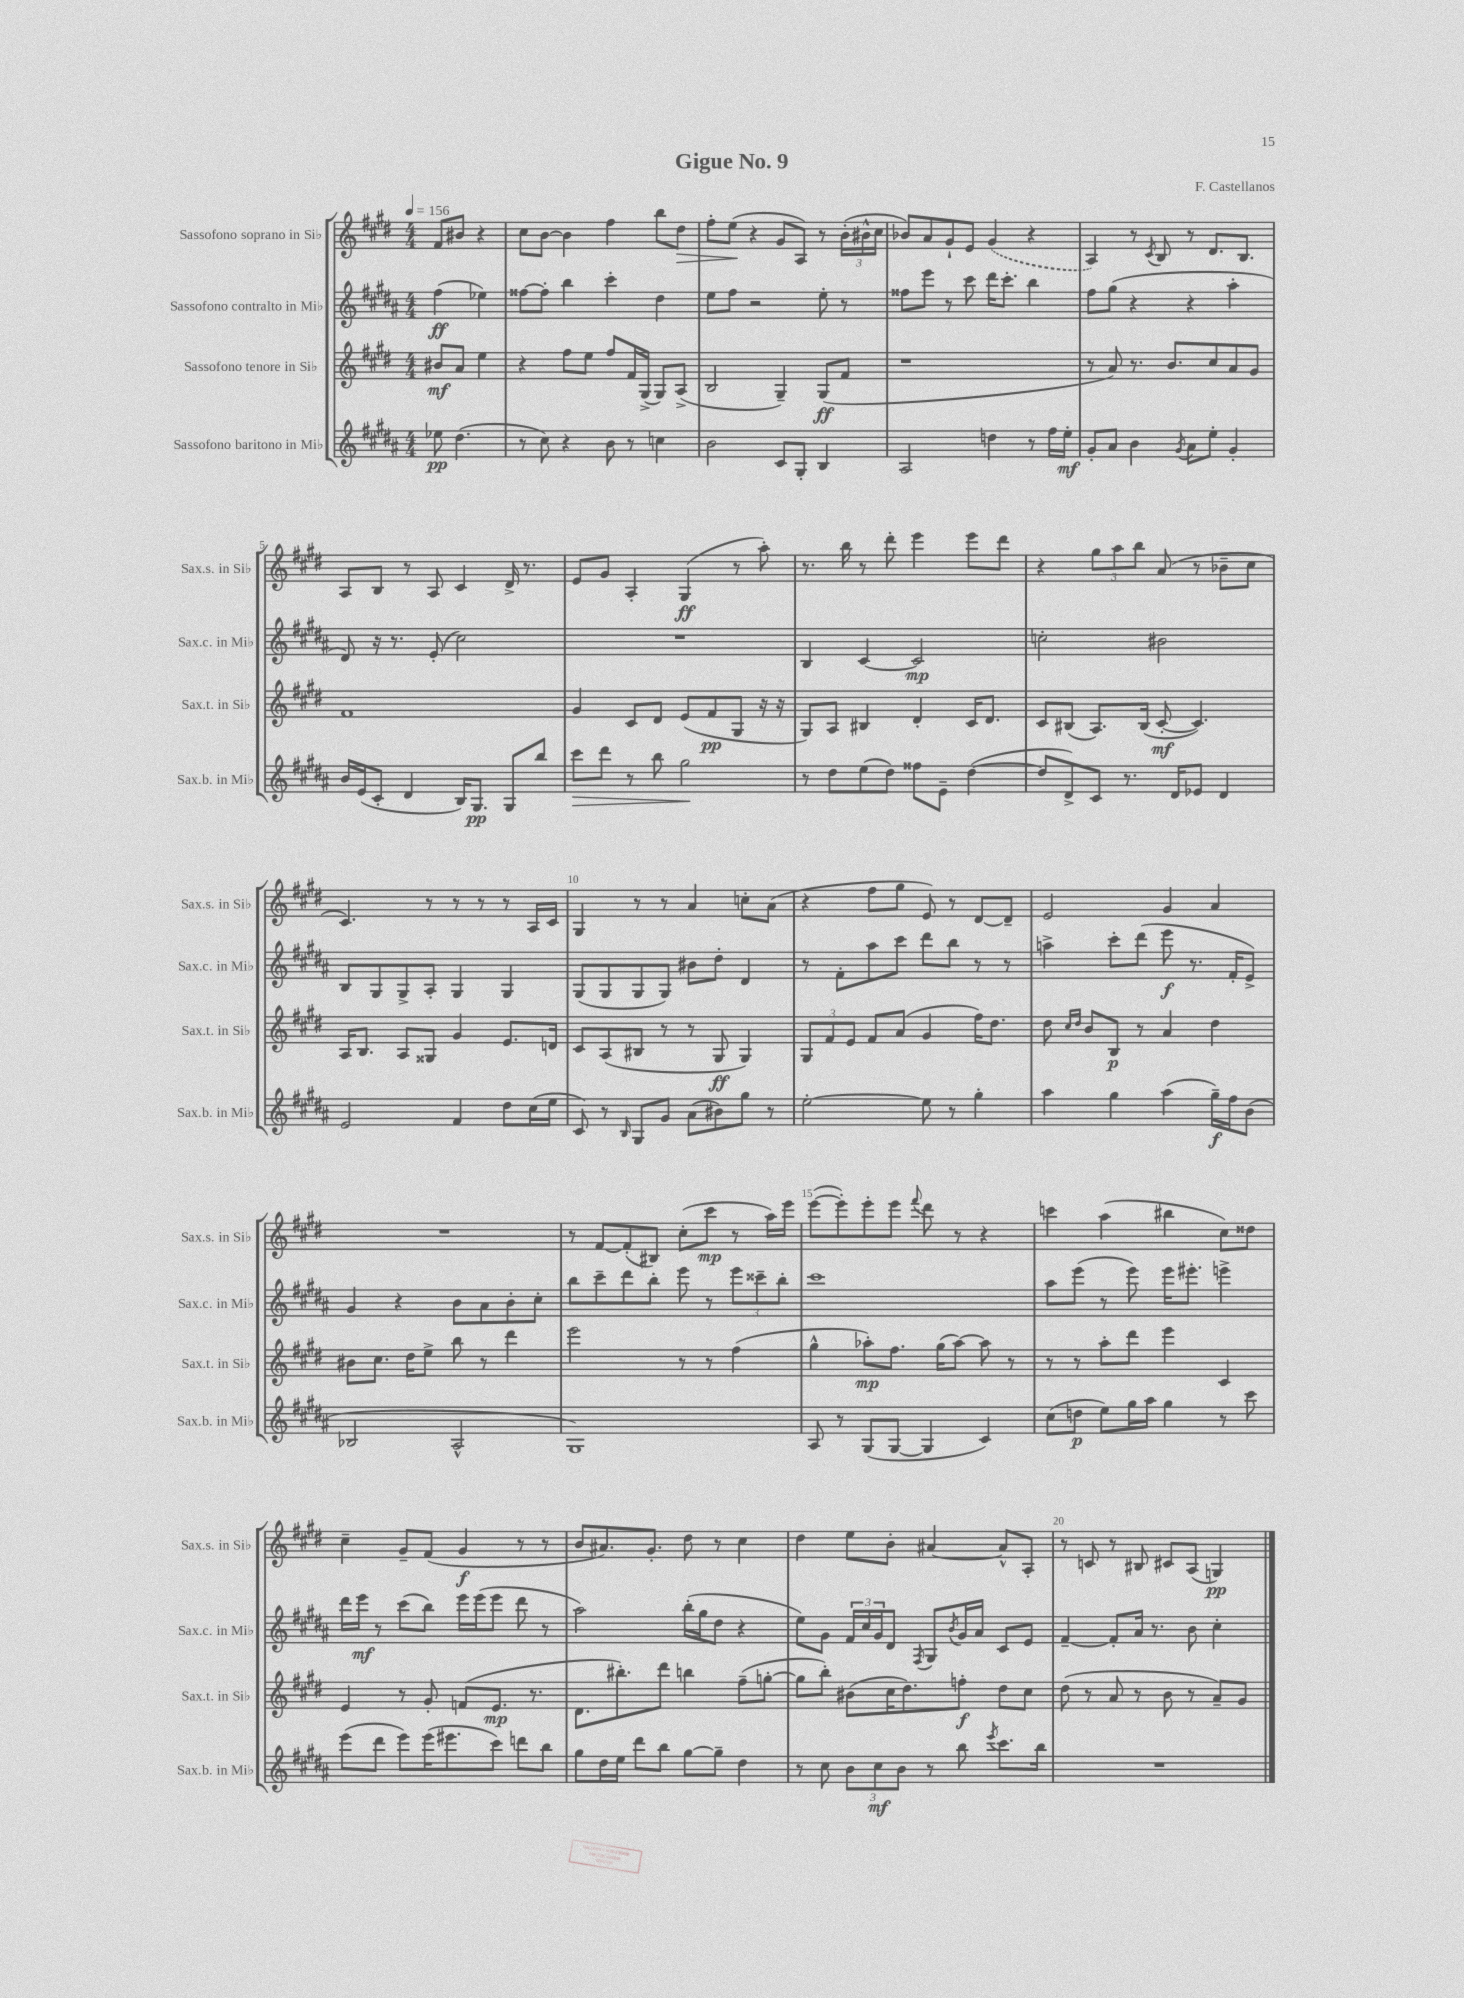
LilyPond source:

\header { title = "Gigue No. 9" composer = "F. Castellanos" }
<<
\new StaffGroup <<
\new Staff = "s0" \with { instrumentName = "Sassofono soprano in Sib" shortInstrumentName = "Sax.s. in Sib" } {
    \clef treble \key e \major \numericTimeSignature \time 4/4 \partial 2 \tempo 4 = 156
    fis'8 bis'8 r4 |
    cis''8 b'8~ b'4 fis''4 b''8 dis''8\> |
    fis''8-. e''8\!( r4 gis'8 a8) r8 \tuplet 3/2 { b'16-.( bis'16-^ cis''16 } |
    bes'8) a'8 gis'8-! e'8 \once \slurDashed gis'4( r4 |
    a4) r8 \acciaccatura { cis'8 } b8 r8 dis'8. b8. |
    a8 b8 r8 a8 cis'4 dis'16-> r8. |
    e'8 gis'8 a4-. gis4\ff( r8 a''8-.) |
    r8. b''16 r8 dis'''8-. e'''4 e'''8 dis'''8 |
    r4 \tuplet 3/2 { gis''8 a''8 b''8 } a'8( r8 bes'8-- cis''8 |
    cis'4.) r8 r8 r8 r8 a16 cis'16 |
    gis4 r8 r8 a'4 c''8-. a'8( |
    r4 fis''8 gis''8 e'8) r8 dis'8~ dis'8-- |
    e'2 gis'4 a'4 |
    R1 |
    r8 fis'8~ fis'8-.( bis8) cis''8-.( cis'''8\mp r8 a''16) e'''16 |
    e'''8~( e'''8-.) e'''8-. e'''8 \appoggiatura { fis'''8 } dis'''8 r8 r4 |
    c'''4 a''4( bis''4 cis''8) disis''8 |
    cis''4-- gis'8-- fis'8( gis'4\f r8 r8 |
    b'8 ais'8.) gis'8.-. dis''8 r8 cis''4 |
    dis''4 e''8 b'8-. ais'4~ ais'8-^ a8-. |
    r8 c'8 r8 bis8 cis'8 a8( g4\pp) \bar "|." |
}
\new Staff = "s1" \with { instrumentName = "Sassofono contralto in Mib" shortInstrumentName = "Sax.c. in Mib" } {
    \clef treble \key b \major \numericTimeSignature \time 4/4 \partial 2
    fis''4\ff( ees''4) |
    fisis''8~ fisis''8-. b''4 cis'''4-. dis''4 |
    e''8 fis''8 r2 e''8-. r8 |
    fisis''8 e'''8 r8 cis'''8 dis'''16 cis'''8.-. b''4 |
    fis''8 gis''8( r4 r4 ais''4-. |
    dis'8) r16 r8. e'8-.( cis''2) |
    R1 |
    b4 cis'4~ cis'2\mp |
    c''2-. bis'2 |
    b8 gis8 gis8-> ais8-. gis4 gis4 |
    gis8( gis8 gis8 gis8) bis'8 dis''8-. dis'4 |
    r8 fis'8-. ais''8 cis'''8 dis'''8 b''8 r8 r8 |
    a''4-> cis'''8-. dis'''8( e'''8\f r8. fis'16-. e'8->) |
    gis'4 r4 b'8 ais'8 b'8-. cis''8-. |
    b''8 cis'''8-- dis'''8 b''8-. e'''8 r8 \tuplet 3/2 { e'''8 cisis'''8-- b''8-. } |
    cis'''1 |
    ais''8 e'''8( r8 e'''8) e'''16 eis'''8.-. e'''4-> |
    dis'''16 e'''16\mf r8 cis'''8( b''8) e'''16 e'''16( e'''8 dis'''8 r8 |
    ais''2) b''16-.( gis''16 dis''8 r4 |
    e''8) gis'8 \tuplet 3/2 { fis'16 cis''16 gis'16 } dis'8 \acciaccatura { fis8 } gis8 \acciaccatura { b'8 } gis'16 ais'16 cis'8 e'8 |
    fis'4~-- fis'8-. ais'16 r8. b'8 cis''4-. \bar "|." |
}
\new Staff = "s2" \with { instrumentName = "Sassofono tenore in Sib" shortInstrumentName = "Sax.t. in Sib" } {
    \clef treble \key e \major \numericTimeSignature \time 4/4 \partial 2
    bis'8\mf a'8 e''4 |
    r4 fis''8 e''8 fis''8 fis'16 gis16->( gis8) a8->( |
    b2 gis4--) gis8\ff( fis'8 |
    r1 |
    r8 a'8) r8. b'8. cis''8 a'8 gis'8 |
    fis'1 |
    gis'4 cis'8 dis'8 e'8( fis'8\pp gis8 r16 r16 |
    gis8) a8 bis4 dis'4-. cis'16 dis'8. |
    cis'8 bis8( a8.) bis16( cis'8~-.\mf cis'4.) |
    a16 b8. a8 gisis8 gis'4 e'8. d'16 |
    cis'8 a8( bis8 r8 r8 gis8\ff gis4) |
    \tuplet 3/2 { gis8 fis'8 e'8 } fis'8 a'8( gis'4 fis''16) dis''8. |
    dis''8 \grace { cis''16 dis''16 } b'8 b8\p r8 a'4 dis''4 |
    bis'8 cis''8. dis''16 e''8-> b''8 r8 dis'''4 |
    e'''2 r8 r8 fis''4( |
    gis''4-^ aes''8-.\mp) fis''8. gis''16( aes''8~) aes''8 r8 |
    r8 r8 a''8-. dis'''8 e'''4 cis'4 |
    e'4 r8 gis'8-. f'8( e'8.\mp r8. |
    dis'8. bis''8.-.) dis'''8 b''4 fis''8--( g''8~-. |
    g''8 b''8-.) bis'8( cis''16 dis''8.) f''8-.\f dis''8 cis''8 |
    dis''8( r8 a'8 r8 b'8 r8 a'8--) gis'8 \bar "|." |
}
\new Staff = "s3" \with { instrumentName = "Sassofono baritono in Mib" shortInstrumentName = "Sax.b. in Mib" } {
    \clef treble \key b \major \numericTimeSignature \time 4/4 \partial 2
    ees''8\pp dis''4.( |
    r8 cis''8) r4 b'8 r8 c''4 |
    b'2 cis'8 gis8-. b4 |
    ais2 d''4 r8 fis''16 e''16-.\mf |
    gis'8-. ais'8 b'4 \acciaccatura { gis'8 } ais'8 e''8-. gis'4-. |
    b'16 e'16( cis'8-. dis'4 b16) gis8.\pp gis8 b''8 |
    cis'''8\> dis'''8 r8 b''8 gis''2\! |
    r8 dis''8 e''8( dis''8) fisis''8 e'8-- dis''4~( |
    dis''8 dis'8->) cis'8 r8. dis'16 ees'8 dis'4 |
    e'2 fis'4 dis''8 cis''16( e''16 |
    cis'8) r8 \grace { b16 } gis8 gis'8 ais'8( bis'8) gis''8 r8 |
    e''2~-. e''8 r8 gis''4-. |
    ais''4 gis''4 ais''4( gis''16--\f) fis''16 b'8( |
    bes2 ais2-^ |
    gis1) |
    ais8 r8 gis8( gis8~ gis4 cis'4) |
    cis''8( d''8\p e''8) gis''16 ais''16 gis''4 r8 cis'''8 |
    e'''8( dis'''8 e'''8) e'''16( eis'''8. cis'''8) d'''8 b''8 |
    gis''8 dis''16 e''16 dis'''8 b''8 gis''8~ gis''8-- dis''4 |
    r8 cis''8 \tuplet 3/2 { b'8 cis''8\mf b'8 } r8 b''8 \acciaccatura { e'''8 } cis'''8. b''16 |
    R1 \bar "|." |
}
>>
>>
\layout { \context { \Score \override BarNumber.break-visibility = ##(#f #t #t) barNumberVisibility = #(every-nth-bar-number-visible 5) } }
